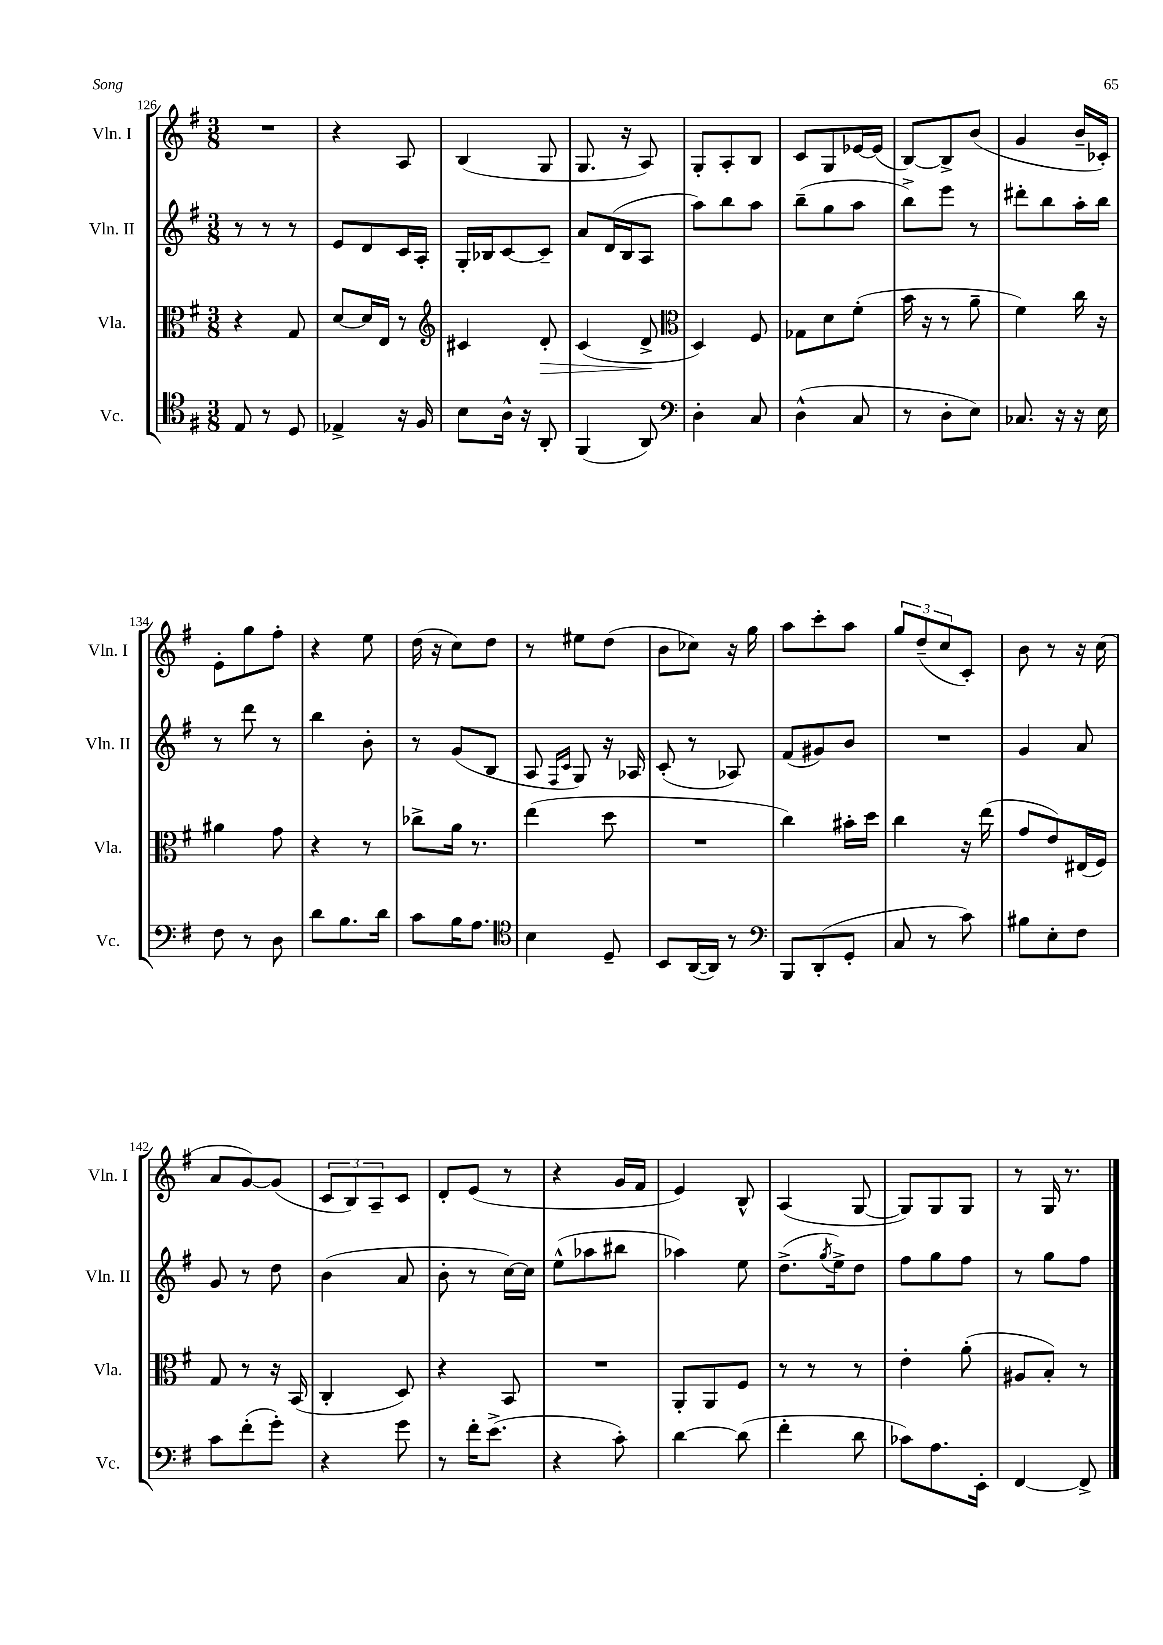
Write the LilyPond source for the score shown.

<<
\new StaffGroup <<
\new Staff = "s0" \with { instrumentName = "Vln. I" shortInstrumentName = "Vln. I" } {
    \clef treble \key g \major \numericTimeSignature \time 3/8
    R4. |
    r4 a8 |
    b4( g8 |
    g8. r16 a8) |
    g8-. a8-. b8 |
    c'8 g8 ees'16~ ees'16( |
    b8~) b8-> b'8( |
    g'4 b'16-- ces'16-.) |
    e'8-. g''8 fis''8-. |
    r4 e''8 |
    d''16( r16 c''8) d''8 |
    r8 eis''8 d''8( |
    b'8 ces''8) r16 g''16 |
    a''8 c'''8-. a''8 |
    \tuplet 3/2 { g''8 d''8--( c''8 } c'8-.) |
    b'8 r8 r16 c''16( |
    a'8 g'8~) g'8( |
    \tuplet 3/2 { c'8 b8) a8-- } c'8 |
    d'8-. e'8( r8 |
    r4 g'16 fis'16 |
    e'4) b8-^ |
    a4( g8~ |
    g8) g8 g8 |
    r8 g16 r8. \bar "|." |
}
\new Staff = "s1" \with { instrumentName = "Vln. II" shortInstrumentName = "Vln. II" } {
    \clef treble \key g \major \numericTimeSignature \time 3/8
    r8 r8 r8 |
    e'8 d'8 c'16 a16-. |
    g16-. bes16 c'8~ c'8-- |
    a'8 d'16( b16 a8 |
    a''8) b''8 a''8 |
    b''8--( g''8 a''8 |
    b''8->) e'''8 r8 |
    dis'''8-. b''8 a''16-. b''16 |
    r8 d'''8 r8 |
    b''4 b'8-. |
    r8 g'8( b8 |
    a8 \grace { fis16 c'16 } g8) r16 aes16 |
    c'8-.( r8 aes8) |
    fis'8( gis'8) b'8 |
    R4. |
    g'4 a'8 |
    g'8 r8 d''8 |
    b'4( a'8 |
    b'8-. r8 c''16~) c''16 |
    e''8-^( aes''8 bis''8 |
    aes''4) e''8 |
    d''8.->( \acciaccatura { g''8 } e''16->) d''8 |
    fis''8 g''8 fis''8 |
    r8 g''8 fis''8 \bar "|." |
}
\new Staff = "s2" \with { instrumentName = "Vla." shortInstrumentName = "Vla." } {
    \clef alto \key g \major \numericTimeSignature \time 3/8
    r4 g8 |
    d'8~ d'16 e16 r8 |
    \clef treble cis'4 d'8-.\> |
    c'4( d'8->\! |
    \clef alto d4) fis8 |
    ges8 d'8 fis'8-.( |
    b'16 r16 r8 a'8-- |
    fis'4) c''16 r16 |
    ais'4 g'8 |
    r4 r8 |
    ces''8-> a'16 r8. |
    e''4( d''8 |
    R4. |
    c''4) bis'16-. d''16 |
    c''4 r16 e''16( |
    g'8 e'8) eis16( fis16) |
    g8 r8 r16 b,16( |
    c4-. d8) |
    r4 b,8 |
    R4. |
    a,8-. a,8 fis8 |
    r8 r8 r8 |
    e'4-. a'8-.( |
    ais8 b8-.) r8 \bar "|." |
}
\new Staff = "s3" \with { instrumentName = "Vc." shortInstrumentName = "Vc." } {
    \clef tenor \key g \major \numericTimeSignature \time 3/8
    e8 r8 d8 |
    ees4-> r16 fis16 |
    b8 a16-^ r16 a,8-. |
    fis,4( a,8) |
    \clef bass d4-. c8 |
    d4-^( c8 |
    r8 d8-. e8) |
    ces8. r16 r16 e16 |
    fis8 r8 d8 |
    d'8 b8. d'16 |
    c'8 b16 a8. |
    \clef tenor b4 d8-- |
    b,8 a,16~( a,16) r8 |
    \clef bass b,,8 d,8-.( g,8-. |
    c8 r8 c'8) |
    bis8 e8-. fis8 |
    c'8 fis'8-.( g'8-.) |
    r4 g'8 |
    r8 fis'16-. e'8.->( |
    r4 c'8-.) |
    d'4~ d'8( |
    fis'4-. d'8 |
    ces'8) a8. e,16-. |
    fis,4~ fis,8-> \bar "|." |
}
>>
>>
\layout { \context { \Score currentBarNumber = #126 } }
